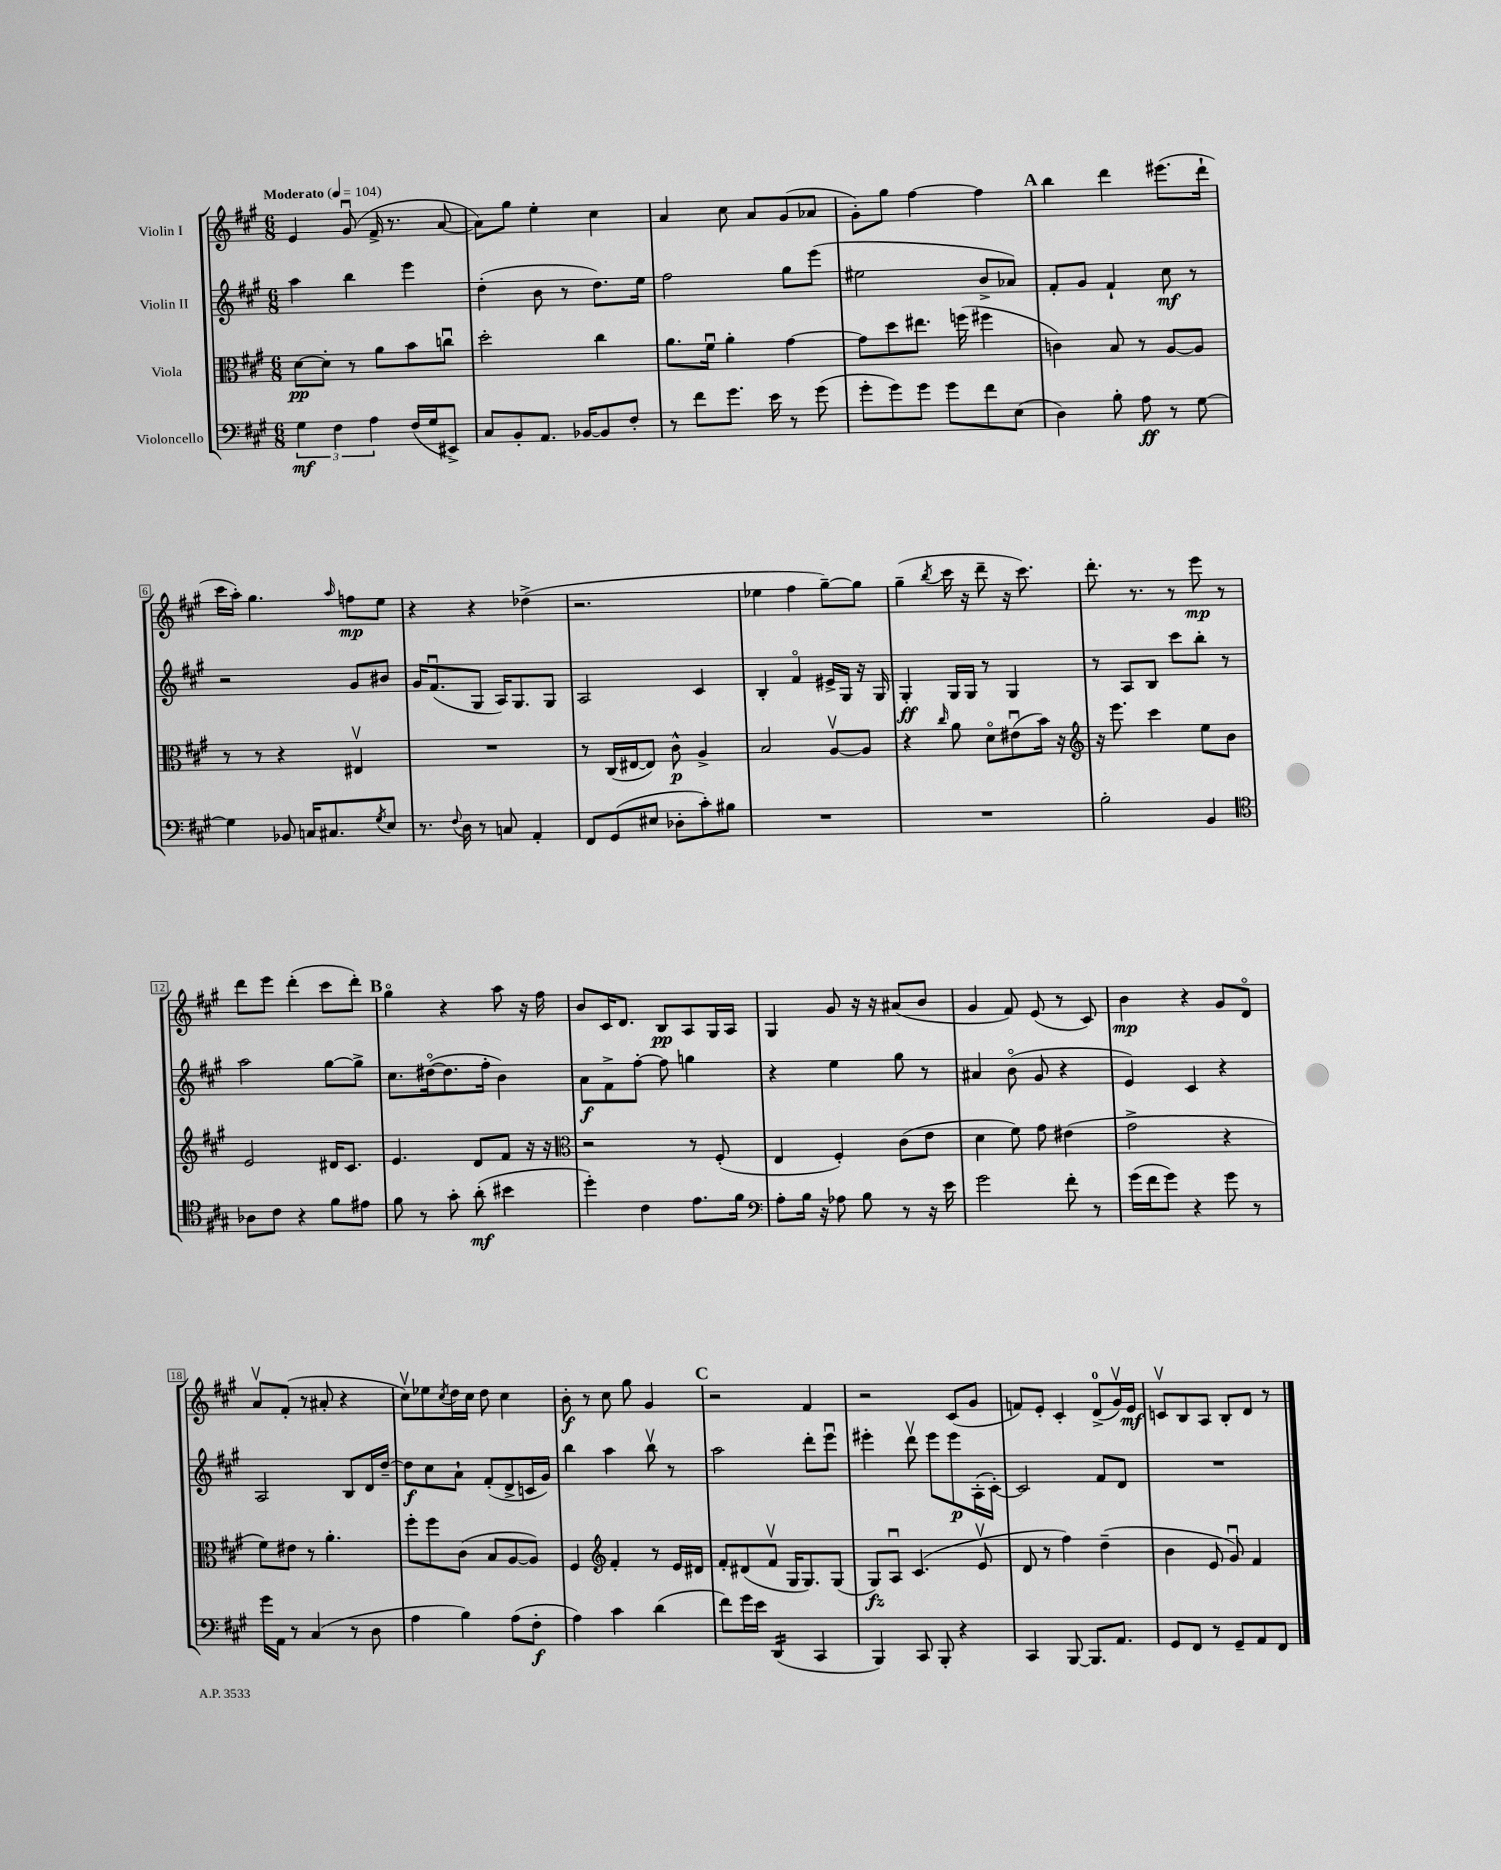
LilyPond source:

<<
\new StaffGroup <<
\new Staff = "s0" \with { instrumentName = "Violin I" } {
    \clef treble \key a \major \numericTimeSignature \time 6/8 \tempo "Moderato" 4 = 104
    e'4 gis'8\downbow( fis'16-> r8. a'8~ |
    a'8) gis''8 e''4-. cis''4 |
    a'4 cis''8 a'8 gis'8( aes'8 |
    gis'8-.) gis''8 fis''4~ fis''4 |
    \mark \markup { \bold "A" } b''4 d'''4 eis'''8.( d'''16-! |
    cis'''16 a''16-.) gis''4. \grace { a''16 } f''8\mp e''8 |
    r4 r4 des''4->( |
    r2. |
    ees''4 fis''4 gis''8~--) gis''8 |
    gis''4--( \acciaccatura { b''8 } cis'''16 r16 d'''8-- r16 cis'''8.) |
    d'''8.-. r8. r8 e'''8\mp r8 |
    d'''8 e'''8 d'''4-.( cis'''8 d'''8-.) |
    \mark \markup { \bold "B" } gis''4\flageolet r4 a''8 r16 fis''16 |
    b'8 cis'16 d'8. b8\pp a8 gis16 a16 |
    gis4 gis'8 r16 r16 ais'8( b'8 |
    gis'4 fis'8) e'8( r8 cis'8) |
    b'4\mp r4 gis'8 d'8\flageolet |
    a'8\upbow fis'8-.( r8 ais'8-. r4 |
    cis''8\upbow) ees''8 \acciaccatura { cis''8 } d''16 cis''16 d''8 cis''4 |
    b'8-.\f r8 cis''8 gis''8 gis'4 |
    \mark \markup { \bold "C" } r2 fis'4 |
    r2 cis'8( gis'8 |
    f'8) e'8-. cis'4-. d'8-0->( gis'16\upbow) e'16\mf |
    c'8\upbow b8 a8 b8-. d'8 r8 \bar "|." |
}
\new Staff = "s1" \with { instrumentName = "Violin II" } {
    \clef treble \key a \major \numericTimeSignature \time 6/8
    a''4 b''4 e'''4 |
    d''4-.( b'8 r8 d''8.) e''16 |
    fis''2 gis''8 e'''8( |
    eis''2 b'8-> aes'8) |
    \mark \markup { \bold "A" } fis'8-. gis'8 fis'4-! cis''8\mf r8 |
    r2 gis'8 bis'8 |
    gis'16 fis'8.\downbow( gis8 a16) gis8. gis8 |
    a2 cis'4 |
    b4-. fis'4\flageolet eis'16-> gis16 r16 gis16 |
    gis4-.\ff gis16 gis16 r8 gis4 |
    r8 a8 b8 cis'''8 b''8-. r8 |
    a''2 gis''8~ gis''8-> |
    \mark \markup { \bold "B" } cis''8. dis''16~\flageolet( dis''8. fis''16-. b'4) |
    a'8\f fis'8-> fis''8~-. fis''8 g''4 |
    r4 e''4 gis''8 r8 |
    ais'4 b'8\flageolet( gis'8 r4 |
    e'4) cis'4 r4 |
    a2 b8 d'16 d''16~-- |
    d''8\f cis''8 a'8-! fis'8-.( d'8-> c'16 gis'16) |
    b''4 a''4 b''8\upbow r8 |
    \mark \markup { \bold "C" } a''2 d'''8-. e'''8\downbow |
    eis'''4-. d'''8\upbow eis'''8 eis'''8\p a16-.( cis'16~-.) |
    cis'2 fis'8 d'8 |
    R2. \bar "|." |
}
\new Staff = "s2" \with { instrumentName = "Viola" } {
    \clef alto \key a \major \numericTimeSignature \time 6/8
    d'8~\pp d'8-. r8 a'8 b'8 c''8\downbow |
    d''2-. cis''4 |
    a'8. fis'16\downbow a'4-. gis'4~ |
    gis'8 d''8 eis''8. f''16( fis''4 |
    \mark \markup { \bold "A" } c'4) b8 r8 a8~ a8 |
    r8 r8 r4 eis4\upbow |
    R2. |
    r8 cis16( eis16~ eis8) cis'8-^\p a4-> |
    b2 a8~\upbow a8 |
    r4 \grace { cis''16 } a'8 d'8\flageolet eis'8\downbow( b'16) r16 |
    \clef treble r16 e'''8. cis'''4 e''8 b'8 |
    e'2 dis'16 cis'8. |
    \mark \markup { \bold "B" } e'4. d'8 fis'8 r16 r16 |
    \clef alto r2 r8 fis8-.( |
    e4 fis4-.) cis'8( e'8 |
    d'4 fis'8) gis'8 eis'4( |
    gis'2-> r4 |
    fis'8) eis'8 r8 a'4.-. |
    fis''8-. fis''8 cis'8( b8 a8~ a8) |
    fis4 \clef treble fis'4-. r8 e'16 dis'16 |
    \mark \markup { \bold "C" } fis'8-. dis'8( fis'8\upbow gis16 gis8.) gis8( |
    gis8\fz) a8\downbow cis'4.( e'8\upbow |
    d'8 r8 fis''4) d''4--( |
    b'4 e'8 gis'8\downbow) fis'4 \bar "|." |
}
\new Staff = "s3" \with { instrumentName = "Violoncello" } {
    \clef bass \key a \major \numericTimeSignature \time 6/8
    \tuplet 3/2 { gis4\mf fis4 a4 } fis16( gis16 eis,8->) |
    cis8 b,8-. a,8. bes,16~ bes,8 fis8-. |
    r8 fis'8 gis'8. e'16 r8 gis'8( |
    gis'8-. gis'8) gis'8 gis'8 fis'8 e8( |
    \mark \markup { \bold "A" } d4) b8-. a8\ff r8 gis8~ |
    gis4 bes,8 c16 cis8. \acciaccatura { gis8 } e8 |
    r8. \appoggiatura { fis8 } d16 r8 c8 a,4-. |
    fis,8 gis,8( eis8 des8-. cis'8-.) bis8 |
    R2. |
    R2. |
    b2-. b,4 |
    \clef tenor aes8 cis'8 r4 fis'8 eis'8 |
    \mark \markup { \bold "B" } fis'8 r8 gis'8-. a'8-.\mf( bis'4 |
    d''4-.) cis'4 e'8. fis'16 |
    \clef bass a8-. b16 r16 aes8 b8 r8 r16 e'16 |
    gis'2 fis'8-. r8 |
    gis'16( fis'16 gis'8) r4 gis'8 r8 |
    gis'16 a,16 r8 cis4( r8 d8 |
    a4 b4) a8( fis8-.\f |
    a4) cis'4 d'4( |
    \mark \markup { \bold "C" } fis'8) gis'16 e'16 d,4:16( cis,4 |
    b,,4) cis,8 b,,8-. r4 |
    cis,4 b,,8~ b,,8. a,8. |
    gis,8 fis,8 r8 gis,8-- a,8 fis,8 \bar "|." |
}
>>
>>
\layout { \context { \Score \override BarNumber.stencil = #(make-stencil-boxer 0.1 0.3 ly:text-interface::print) } }
